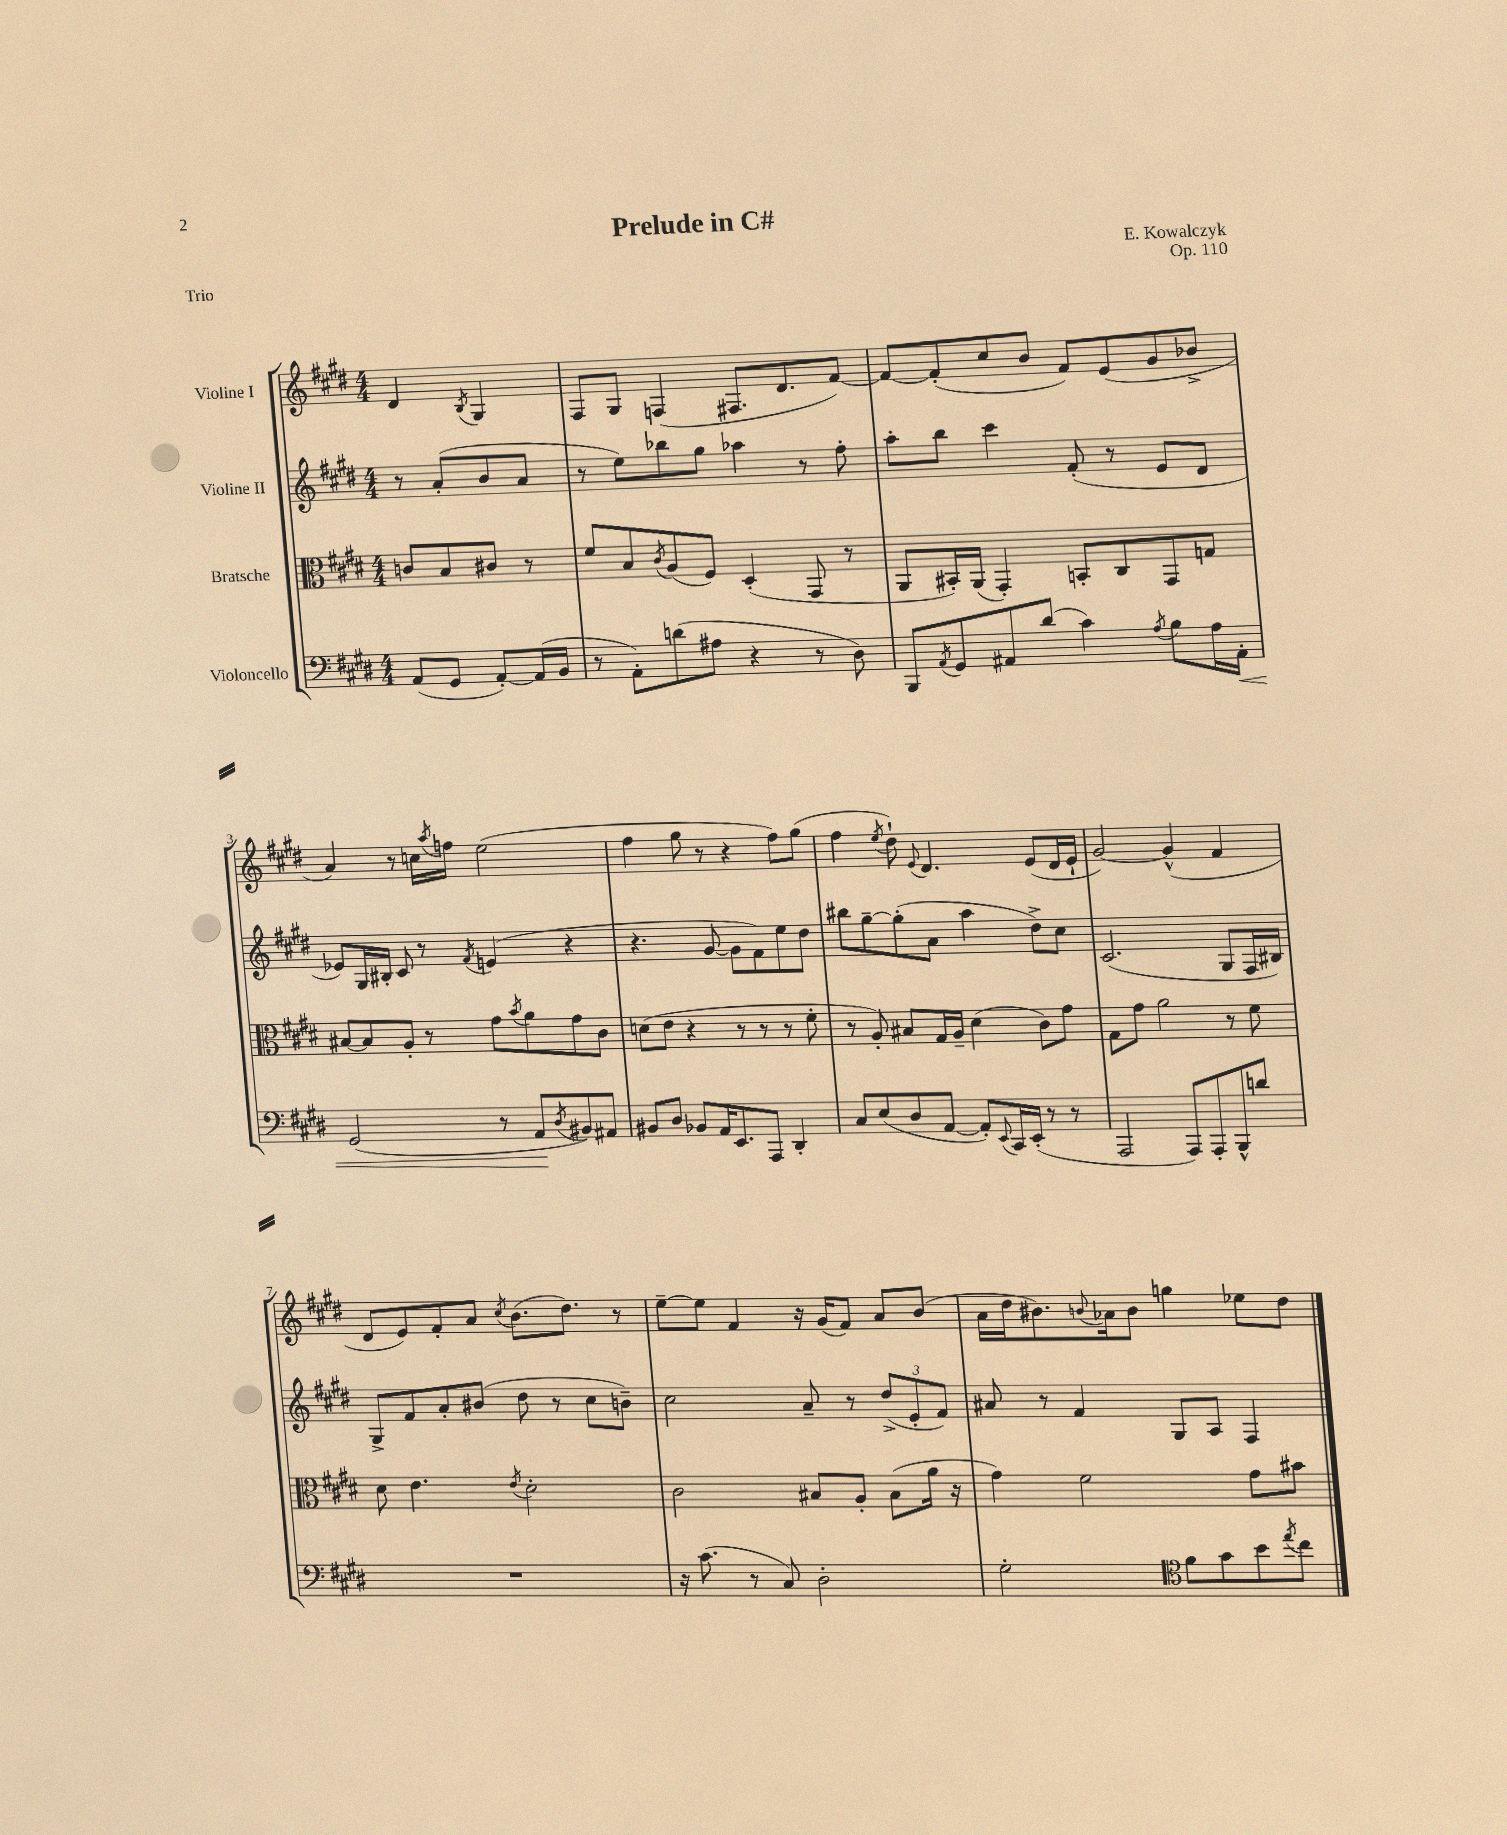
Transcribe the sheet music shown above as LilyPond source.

\header { title = "Prelude in C#" composer = "E. Kowalczyk" opus = "Op. 110" piece = "Trio" }
<<
\new StaffGroup <<
\new Staff = "s0" \with { instrumentName = "Violine I" } {
    \clef treble \key e \major \numericTimeSignature \time 4/4 \partial 2
    dis'4 \acciaccatura { b8 } gis4 |
    fis8 gis8 f4( fis8. dis'8. fis'8~) |
    fis'8~ fis'8-.( cis''8 b'8 fis'8) e'8( gis'8 bes'8-> |
    a'4) r8 c''16 \acciaccatura { a''8 } f''16 e''2( |
    fis''4 gis''8 r8 r4 fis''8) gis''8( |
    fis''4 \acciaccatura { e''8 } dis''8-!) \appoggiatura { e'8 } dis'4. e'8( dis'16 e'16-! |
    gis'2~) gis'4-^( fis'4 |
    dis'8 e'8) fis'8-. a'8 \acciaccatura { cis''8 } b'8.( dis''8.) r8 |
    e''8~-- e''8 fis'4 r16 gis'16( fis'8) a'8 b'8( |
    a'16 dis''16 bis'8.) \appoggiatura { b'8 } aes'16 b'8 g''4 ees''8 dis''8 \bar "|." |
}
\new Staff = "s1" \with { instrumentName = "Violine II" } {
    \clef treble \key e \major \numericTimeSignature \time 4/4 \partial 2
    r8 a'8-.( b'8 a'8 |
    r8 e''8) bes''8 gis''8 aes''4 r8 fis''8-. |
    a''8-. b''8 cis'''4 fis'8-.( r8 e'8 dis'8 |
    ees'8) gis16 bis16-. cis'8 r8 \acciaccatura { fis'8 } e'4( r4 |
    r4. gis'8~ gis'8 fis'8) e''8 dis''8 |
    bis''8 gis''8~-- gis''8-.( a'8 a''4 dis''8->) cis''8 |
    cis'2.( gis8 fis16 bis16) |
    gis8-> fis'8 a'8-. bis'8( dis''8 r8 cis''8 b'8--) |
    cis''2 a'8-- r8 \tuplet 3/2 { dis''8->( e'8-. fis'8) } |
    ais'8 r8 fis'4 gis8 a8 fis4 \bar "|." |
}
\new Staff = "s2" \with { instrumentName = "Bratsche" } {
    \clef alto \key e \major \numericTimeSignature \time 4/4 \partial 2
    c'8 b8 cis'8 r8 |
    fis'8 b8 \acciaccatura { cis'8 } a8( fis8) dis4-.( gis,8 r8 |
    a,8 bis,16-.) a,16( gis,4-.) b,8-. cis8 gis,8 g8 |
    bis8~ bis8 a8-. r8 gis'8 \acciaccatura { b'8 } a'8 gis'8 cis'8 |
    d'8( e'8 r4 r8 r8 r8 fis'8-. |
    r8 a8-.) bis8 gis16 a16-- dis'4( cis'8) gis'8 |
    gis8 gis'8 a'2 r8 fis'8 |
    dis'8 e'4. \acciaccatura { e'8 } dis'2-. |
    cis'2 bis8 a8-. bis8( a'16 r16 |
    gis'4) fis'2 gis'8 bis'8 \bar "|." |
}
\new Staff = "s3" \with { instrumentName = "Violoncello" } {
    \clef bass \key e \major \numericTimeSignature \time 4/4 \partial 2
    a,8( gis,8 a,8~-.) a,16( b,16 |
    r8 a,8-.) d'8( ais8 r4 r8 dis8) |
    b,,8 \acciaccatura { a,8 } gis,8 ais,8 dis'8( cis'4) \acciaccatura { a8 } b8 a16 ais,16-.\< |
    gis,2( r8 a,8\! \acciaccatura { dis8 } bis,8) ais,8 |
    bis,8 dis8 bes,8 a,16 e,8. a,,8 dis,4-. |
    cis8 e8( dis8 a,8~ a,8-.) \appoggiatura { e,8 } cis,16 e,16-.( r8 r8 |
    a,,2 a,,8) a,,8-. b,,8-^ d'8 |
    R1 |
    r16 cis'8.( r8 cis8) dis2-. |
    gis2-. \clef tenor fis'8 gis'8 b'8 \acciaccatura { e''8 } cis''8 \bar "|." |
}
>>
>>
